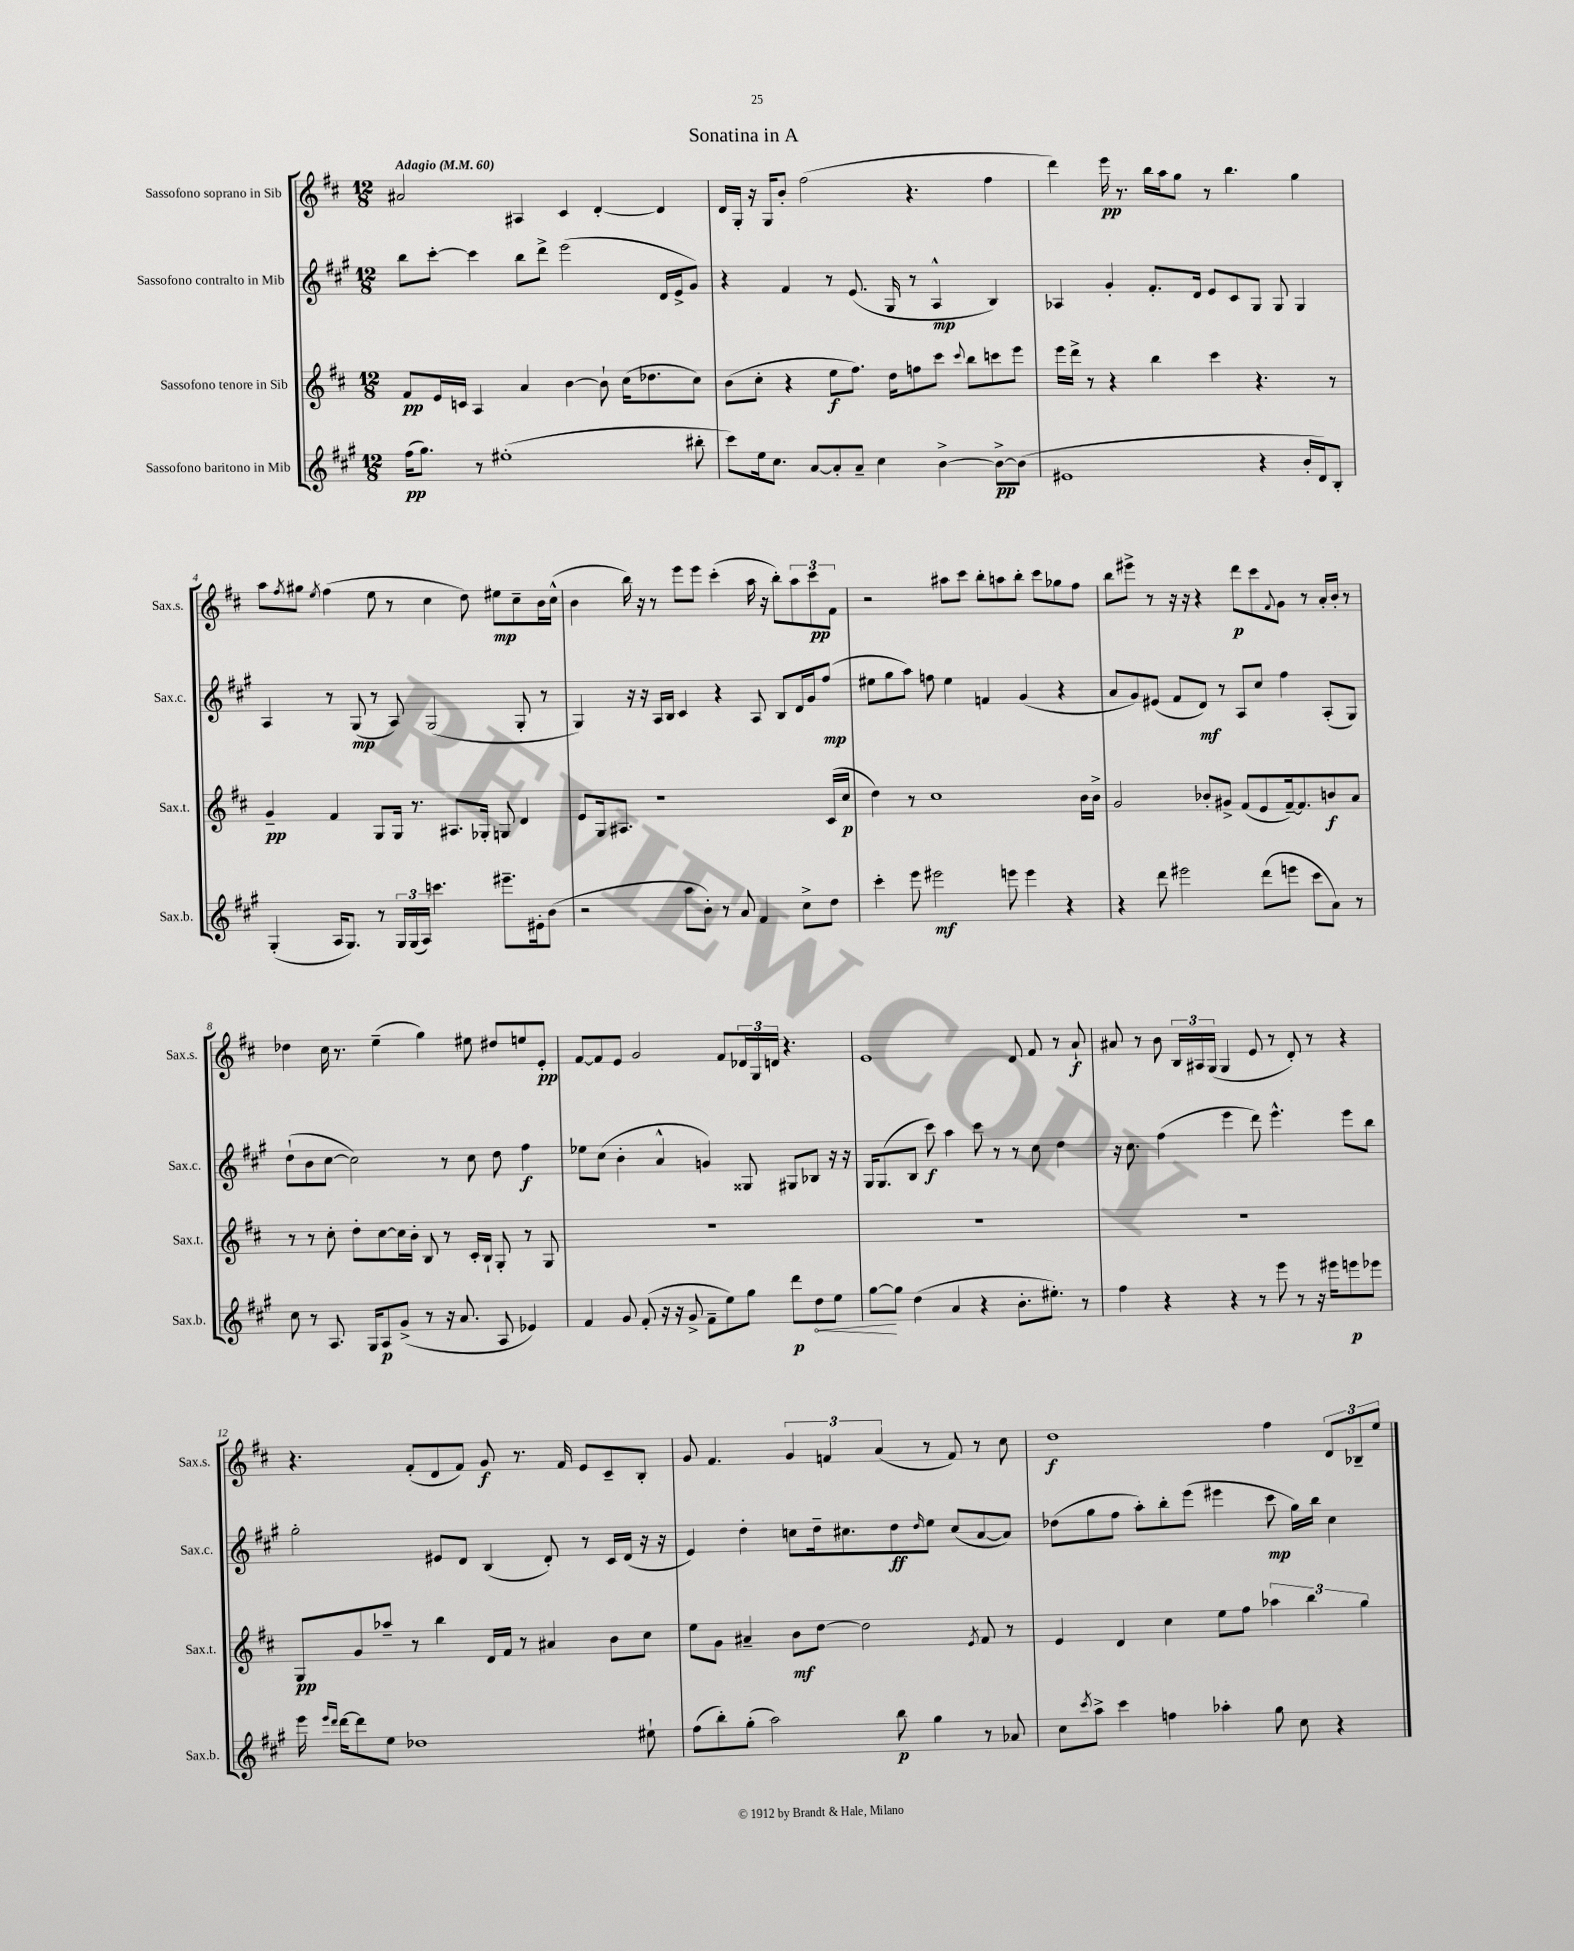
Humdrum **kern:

**kern	**dynam	**kern	**dynam	**kern	**dynam	**kern	**dynam
*part4	*part4	*part3	*part3	*part2	*part2	*part1	*part1
*staff4	*staff4	*staff3	*staff3	*staff2	*staff2	*staff1	*staff1
*I"Sassofono baritono in Mib	*	*I"Sassofono tenore in Sib	*	*I"Sassofono contralto in Mib	*	*I"Sassofono soprano in Sib	*
*I'Sax.b.	*	*I'Sax.t.	*	*I'Sax.c.	*	*I'Sax.s.	*
*clefG2	*	*clefG2	*	*clefG2	*	*clefG2	*
*k[f#c#g#]	*	*k[f#c#]	*	*k[f#c#g#]	*	*k[f#c#]	*
*M12/8	*	*M12/8	*	*M12/8	*	*M12/8	*
*MM60	*	*MM60	*	*MM60	*	*MM60	*
=1	=1	=1	=1	=1	=1	=1	=1
!	!	!	!	!	!	!LO:TX:a:B:t=Adagio	!
(16ff#\KL	pp	8f#/L	pp	8bb\L	.	2a#X/	.
8.gg#\J)	.	.	.	.	.	.	.
.	.	16e/L	.	[8ccc#'\J	.	.	.
.	.	16cn/JJ	.	.	.	.	.
8r	.	4A/	.	4ccc#\]	.	.	.
(1ee#X'	.	.	.	.	.	.	.
.	.	4a/	.	8bb\L	.	4A#X/	.
.	.	.	.	8ddd^\J	.	.	.
.	.	[4b\	.	(2eee\	.	4c#/	.
.	.	8b`\]	.	.	.	[4d'/	.
.	.	(16cc#\KL	.	.	.	.	.
.	.	8.dd-X\	.	.	.	.	.
.	.	.	.	16d/LL	.	4d/]	.
.	.	.	.	16e^/J	.	.	.
8bb#X'\	.	8cc#\J)	.	8g#/J)	.	.	.
=2	=2	=2	=2	=2	=2	=2	=2
8ccc#\L)	.	(8b\L	.	4r	.	16d/LL	.
.	.	.	.	.	.	16G'/JJ	.
16ee\k	.	8cc#'\J	.	.	.	16r	.
8.cc#\J	.	.	.	.	.	16G/KL	.
.	.	4r	.	4f#/	.	8b'/J	.
[8a/L	.	.	.	.	.	(2ff#\	.
8a'/]	.	8ee\L	f	8r	.	.	.
8a~/J	.	8.ff#\J)	.	(8.e/	.	.	.
4cc#\	.	.	.	.	.	.	.
.	.	16dd\KL	.	16G#/	.	.	.
.	.	8ffn\	.	8r	.	4.r	.
[4b^\	.	8ccc#\J	.	4A^^/	mp	.	.
.	.	8qqccc#/	.	.	.	.	.
.	.	8bb\L	.	.	.	.	.
8b^\L_	pp	8cccn\	.	4B/)	.	4ff#\	.
(8b\J]	.	8eee\J	.	.	.	.	.
=3	=3	=3	=3	=3	=3	=3	=3
1e#X	.	16eee\LL	.	4A-X/	.	4ddd\)	.
.	.	16ddd^\JJ	.	.	.	.	.
.	.	8r	.	.	.	.	.
.	.	4r	.	4g#'/	.	16eee\	pp
.	.	.	.	.	.	8.r	.
.	.	4bb\	.	8.f#'/L	.	16bb\LL	.
.	.	.	.	.	.	16aa\J	.
.	.	.	.	.	.	8gg\J	.
.	.	.	.	16d/Jk	.	.	.
.	.	4ccc#\	.	8e/L	.	8r	.
.	.	.	.	8c#/	.	4.bb\	.
4r	.	4.r	.	8G#/J	.	.	.
.	.	.	.	8G#/	.	.	.
16b'/LL	.	.	.	4G#/	.	4gg\	.
16d/J)	.	.	.	.	.	.	.
8B'/J	.	8r	.	.	.	.	.
!!LO:LB:g=z
=4	=4	=4	=4	=4	=4	=4	=4
(4G#'/	.	4g~/	pp	4A/	.	8aa\L	.
.	.	.	.	.	.	8qff#/	.
.	.	.	.	.	.	8gg#X\J	.
.	.	.	.	.	.	8qee/	.
16A/KL	.	4f#/	.	8r	.	(4ff#\	.
8.G#/J)	.	.	.	.	.	.	.
.	.	.	.	(8G#/	mp	.	.
8r	.	8G/L	.	8r	.	8ee\	.
24G#/LL	.	16G/Jk	.	8A/)	.	8r	.
(24G#/	.	.	.	.	.	.	.
.	.	8.r	.	.	.	.	.
24A/JJ)	.	.	.	.	.	.	.
4.cccn\	.	.	.	(2G#/	.	4cc#\	.
.	.	8.A#X/L	.	.	.	.	.
.	.	.	.	.	.	8dd\)	.
.	.	16G-X'/Jk	.	.	.	.	.
8.eee#X~\L	.	8Gn/	.	.	.	8ee#X\L	mp
.	.	4d/	.	8G#'/	.	8cc#~\	.
16e#X'\k	.	.	.	.	.	.	.
(8b\J	.	.	.	8r	.	16b\L	.
.	.	.	.	.	.	(16cc#^^\JJ	.
=5	=5	=5	=5	=5	=5	=5	=5
2r	.	8e/L	.	4G#/)	.	4b\	.
.	.	16G/k	.	.	.	.	.
.	.	8.A#X/J	.	.	.	.	.
.	.	.	.	16r	.	16bb\)	.
.	.	.	.	16r	.	16r	.
.	.	1r	.	16A/LL	.	8r	.
.	.	.	.	16B/JJ	.	.	.
8aa\L	.	.	.	4c#/	.	8eee\L	.
8b'\J)	.	.	.	.	.	8eee\J	.
8r	.	.	.	4r	.	(4ccc#'\	.
8a/	.	.	.	.	.	.	.
4f#/	.	.	.	8A/	.	16aa\	.
.	.	.	.	.	.	16r	.
.	.	.	.	8B/L	.	8bb'\L)	.
8cc#^\L	.	.	.	16d/L	.	12aa\	.
.	.	.	.	16g#/J	.	.	.
.	.	.	.	.	.	12ccc#\	pp
8dd\J	.	(16c#/LL	.	(8ff#/J	mp	.	.
.	.	.	.	.	.	12f#\J	.
.	.	16cc#/JJ	p	.	.	.	.
=6	=6	=6	=6	=6	=6	=6	=6
4ccc#'\	.	4dd\)	.	8ee#X\L	.	2r	.
.	.	.	.	8gg#\	.	.	.
8eee\	.	8r	.	8aa\J)	.	.	.
2eee#X\	mf	1cc#	.	8ffn\	.	.	.
.	.	.	.	4ee#\	.	8aa#X\L	.
.	.	.	.	.	.	8ccc#\J	.
.	.	.	.	4fn/	.	8bb'\L	.
8eeen\	.	.	.	.	.	8aan\	.
4eee\	.	.	.	(4g#/	.	8bb'\J	.
.	.	.	.	.	.	8ccc#\L	.
4r	.	.	.	4r	.	8gg-X\	.
.	.	16b\LL	.	.	.	8ff#\J	.
.	.	16b^\JJ	.	.	.	.	.
=7	=7	=7	=7	=7	=7	=7	=7
4r	.	2g/	.	8a/L	.	8bb\L	.
.	.	.	.	8g#/)	.	8eee#X^\J	.
8ddd\	.	.	.	(8e#X/J	.	8r	.
2eee#X\	.	.	.	8f#/L	.	16r	.
.	.	.	.	.	.	16r	.
.	.	8b-X'/L	.	8d/J)	mf	4r	.
.	.	8g#X^/J	.	8r	.	.	.
.	.	(8f#/L	.	8A/L	.	8ddd\L	p
(8ddd\L	.	8e/	.	8cc#/J	.	8ccc#\	.
.	.	.	.	.	.	8qqf#/	.
8eeen\J	.	[16f#~/k)	.	4ff#\	.	8g\J	.
.	.	8.f#/]	.	.	.	.	.
8ccc#\L	.	.	.	.	.	8r	.
8a\J)	.	8bn/	f	(8A'/L	.	16a'/LL	.
.	.	.	.	.	.	16b'/JJ	.
8r	.	8a/J	.	8G#/J)	.	8r	.
!!LO:LB:g=z
=8	=8	=8	=8	=8	=8	=8	=8
8cc#\	.	8r	.	(8dd`\L	.	4dd-X\	.
8r	.	8r	.	8b\	.	.	.
8.A/	.	8cc#'\	.	[8cc#\J	.	16cc#\	.
.	.	.	.	.	.	8.r	.
.	.	8dd'\L	.	2cc#\])	.	.	.
16G#/KL	.	.	.	.	.	.	.
8A/	p	[8cc#\	.	.	.	(4ee~\	.
(8g#^/J	.	16cc#\L]	.	.	.	.	.
.	.	16b'\JJ	.	.	.	.	.
8r	.	8B/	.	.	.	4gg\)	.
16r	.	8r	.	8r	.	.	.
8.a/	.	.	.	.	.	.	.
.	.	16c#'/LL	.	8cc#\	.	8ee#X\	.
.	.	16B`/JJ	.	.	.	.	.
8A/	.	8G'/	.	8dd\	.	8dd#X/L	.
4e-X/)	.	8r	.	4ff#\	f	8een/	.
.	.	8G/	.	.	.	8e'/J	pp
=9	=9	=9	=9	=9	=9	=9	=9
4f#/	.	1.r	.	8ee-X\L	.	[8f#/L	.
.	.	.	.	(8cc#\J	.	8f#/]	.
8g#/	.	.	.	4b'\	.	8e/J	.
(8f#'/	.	.	.	.	.	2g/	.
16r	.	.	.	4a^^/	.	.	.
16r	.	.	.	.	.	.	.
8g#^/	.	.	.	.	.	.	.
8f#~\L	.	.	.	4gn/)	.	.	.
8ee\)	.	.	.	.	.	8f#/L	.
8gg#\J	.	.	.	8G##X/	.	24d-X/L	.
.	.	.	.	.	.	24G/	.
.	.	.	.	.	.	24dn/JJ	.
8ddd\L	p	.	.	8G#X/L	.	4.r	.
!	!LO:HP:b	!	!	!	!	!	!
8dd\	<	.	.	8B-X/J	.	.	.
8ee\J	.	.	.	16r	.	.	.
.	.	.	.	16r	.	.	.
=10	=10	=10	=10	=10	=10	=10	=10
[8gg#\L	.	1.r	.	16G#/KL	.	1e	.
.	.	.	.	(8.G#/	.	.	.
8gg#\J]	[	.	.	.	.	.	.
(4dd\	.	.	.	8B/J	.	.	.
.	.	.	.	8ccc#\)	f	.	.
4a/	.	.	.	4aa\	.	.	.
4r	.	.	.	8ccc#\	.	.	.
.	.	.	.	8r	.	.	.
8.b'\L	.	.	.	8r	.	8d/	.
.	.	.	.	8cc#\	.	8f#/	.
8.ee#X'\J)	.	.	.	.	.	.	.
.	.	.	.	4dd\	.	8r	.
8r	.	.	.	.	.	8a`/	f
=11	=11	=11	=11	=11	=11	=11	=11
4ff#\	.	1.r	.	16r	.	8a#X/	.
.	.	.	.	8.cc#\	.	.	.
.	.	.	.	.	.	8r	.
4r	.	.	.	(4ff#\	.	8b\	.
.	.	.	.	.	.	24B/LL	.
.	.	.	.	.	.	24A#X/	.
.	.	.	.	.	.	(24G/JJ	.
4r	.	.	.	4eee\	.	4G/	.
8r	.	.	.	8ddd\)	.	8e/	.
8eee\	.	.	.	4.eee^^\	.	8r	.
8r	.	.	.	.	.	8d'/)	.
16r	.	.	.	.	.	8r	.
16eee#X\KL	.	.	.	.	.	.	.
8eeen\	p	.	.	8eee\L	.	4r	.
8eee-X\J	.	.	.	8bb\J	.	.	.
!!LO:LB:g=z
=12	=12	=12	=12	=12	=12	=12	=12
16eee\	.	8G/L	pp	2gg#'\	.	4.r	.
16qqeee/LL	.	.	.	.	.	.	.
16qqddd/JJ	.	.	.	.	.	.	.
[16ddd\KL	.	.	.	.	.	.	.
8ddd\]	.	8g/	.	.	.	.	.
8ee\J	.	8aa-X~/J	.	.	.	.	.
1dd-X	.	8r	.	.	.	(8f#'/L	.
.	.	4bb\	.	8e#X/L	.	8d/	.
.	.	.	.	8d/J	.	8f#/J)	.
.	.	16d/LL	.	(4B/	.	8g/	f
.	.	16f#/JJ	.	.	.	.	.
.	.	8r	.	.	.	8.r	.
.	.	4a#X/	.	8d'/)	.	.	.
.	.	.	.	.	.	16f#/	.
.	.	.	.	8r	.	8e/L	.
.	.	8b\L	.	16c#/LL	.	8c#~/	.
.	.	.	.	(16d/JJ	.	.	.
8ee#X`\	.	8cc#\J	.	16r	.	8B'/J	.
.	.	.	.	16r	.	.	.
=13	=13	=13	=13	=13	=13	=13	=13
(8ff#\L	.	8ee\L	.	4e/)	.	8g/	.
8bb'\)	.	8g\J	.	.	.	4.f#/	.
(8gg#'\J	.	4a#X~/	.	4dd'\	.	.	.
2aa\)	.	.	.	.	.	.	.
.	.	8b\L	mf	8ccn\L	.	6g/	.
.	.	[8dd\J	.	16dd~\k	.	.	.
.	.	.	.	.	.	6fn/	.
.	.	.	.	8.cc#X\	.	.	.
.	.	2dd\]	.	.	.	.	.
.	.	.	.	.	.	(6a/	.
8bb\	p	.	.	8dd\	ff	.	.
.	.	.	.	16qqdd/	.	.	.
4gg#\	.	.	.	8ee\J	.	8r	.
.	.	.	.	(8cc#/L	.	8f/)	.
.	.	8qe/	.	.	.	.	.
8r	.	8f#/	.	[8a/	.	8r	.
8a-X/	.	8r	.	8a/J])	.	8cc#\	.
=14	=14	=14	=14	=14	=14	=14	=14
8cc#\L	.	4e/	.	(8dd-X\L	.	1dd	f
8qccc#/	.	.	.	.	.	.	.
8aa^\J	.	.	.	8gg#\	.	.	.
4ccc#\	.	4d/	.	8ff#\J	.	.	.
.	.	.	.	8aa'\L)	.	.	.
4ffn\	.	4cc#\	.	8bb'\	.	.	.
.	.	.	.	(8eee\J	.	.	.
4aa-X'\	.	8ee\L	.	4eee#X\	.	.	.
.	.	8ff#\J	.	.	.	.	.
8gg#\	.	6aa-X\	.	8ccc#\	mp	4ff#\	.
8cc#\	.	.	.	16gg#\LL)	.	.	.
.	.	6bb\	.	.	.	.	.
.	.	.	.	16bb\JJ	.	.	.
4r	.	.	.	4cc#\	.	12d/L	.
.	.	6gg\	.	.	.	12B-X~/	.
.	.	.	.	.	.	12ee/J	.
==	==	==	==	==	==	==	==
*-	*-	*-	*-	*-	*-	*-	*-
